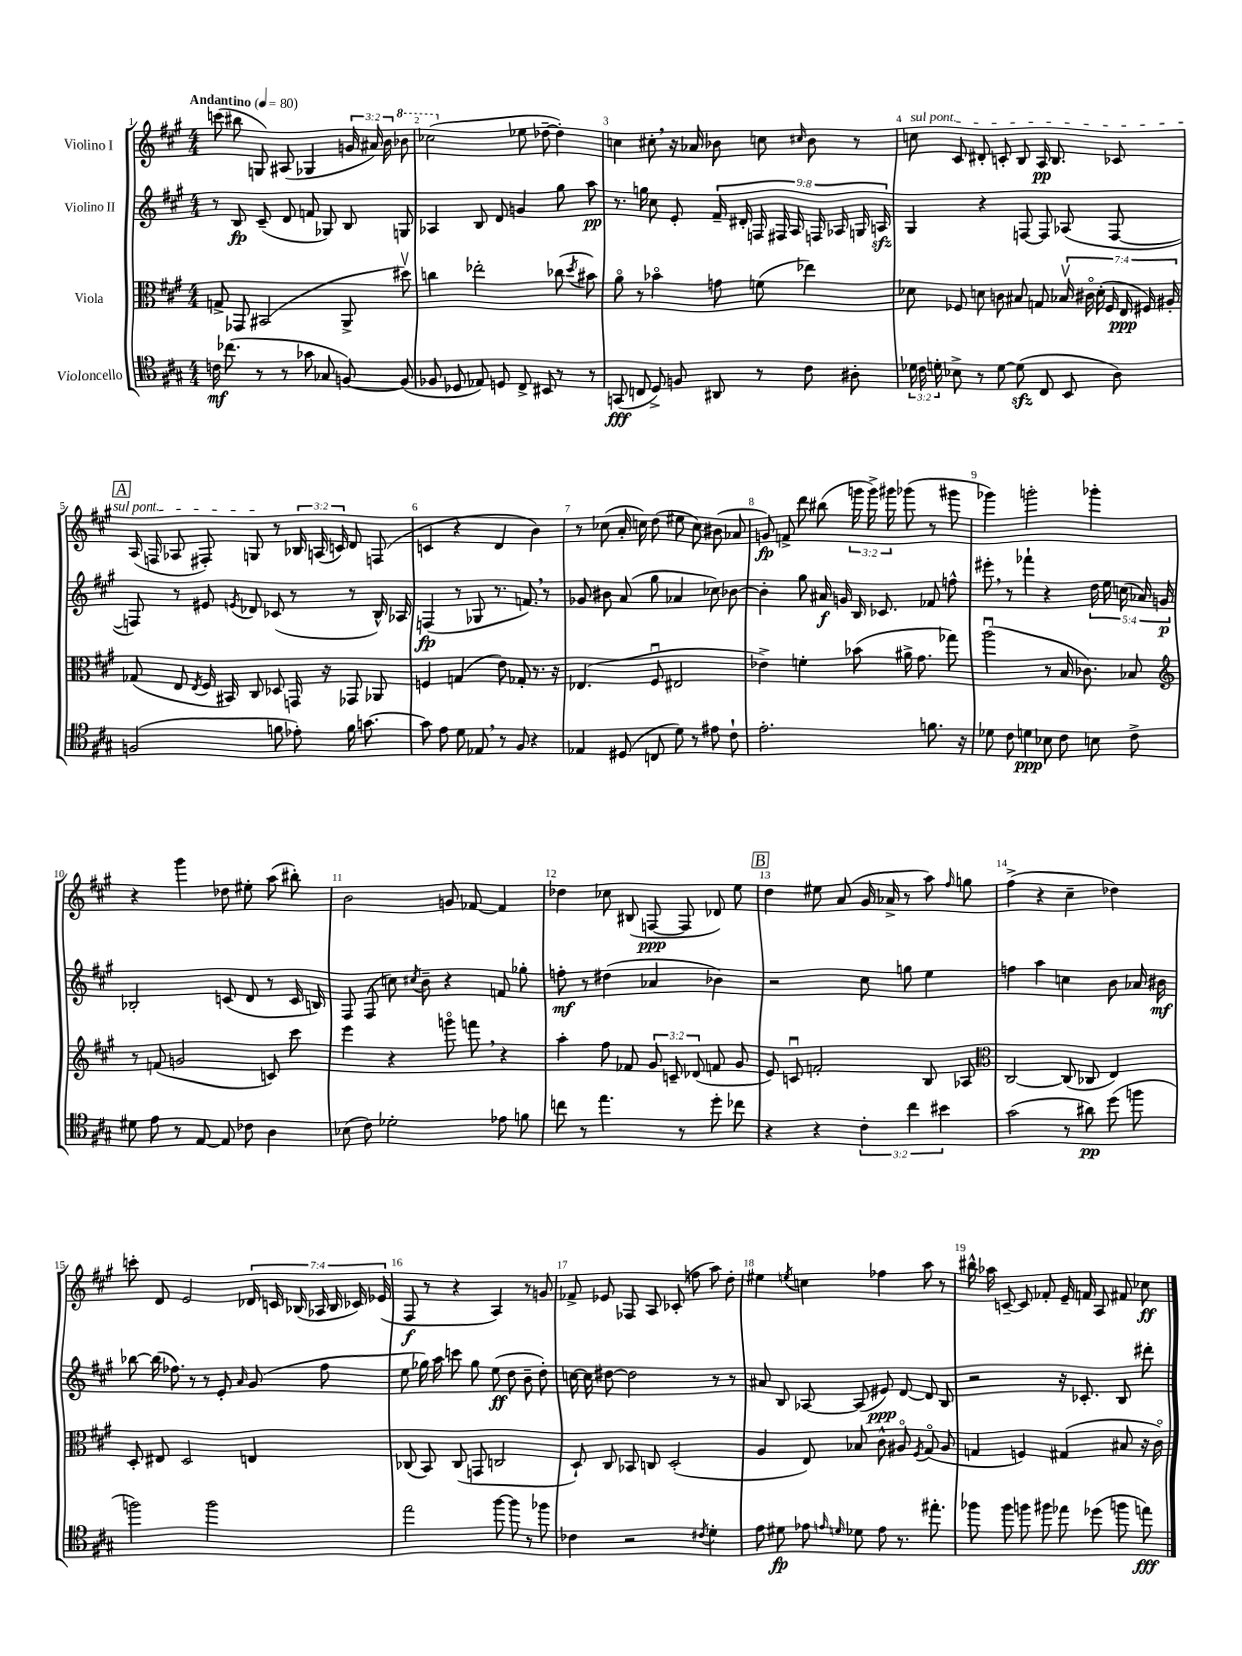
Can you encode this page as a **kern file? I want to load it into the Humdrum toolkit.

**kern	**kern	**kern	**kern
*staff4	*staff3	*staff2	*staff1
*clefC4	*clefC3	*clefG2	*clefG2
*k[f#c#g#]	*k[f#c#g#]	*k[f#c#g#]	*k[f#c#g#]
*M4/4	*M4/4	*M4/4	*M4/4
*MM80	*MM80	*MM80	*MM80
16c	8G^	8r	(8ccc
(8.cc-	.	.	.
.	8GG-	8B	8bb#
8r	(2BB#	(8c#~	8G)
8r	.	8d	(8A#
8g-	.	8f	4G-
8G-	.	8G-)	.
[8F)	8AA^	8B	24g
.	.	.	24a#)
.	.	.	24b
(8F]	8dd#v)	8G	8bb-
=	=	=	=
8F-	4cc	4A-	(2ccc-
8D-	.	.	.
8E-)	2ee-'	8B	.
8D	.	8d	.
8C#^	.	4g	8ee-
8BB#	.	.	[8dd-~
8r	(8cc-	8gg#	4dd-'])
.	8qdd	.	.
8r	8b#)	8aa	.
=	=	=	=
(8GG	8ao	8.r	4cc
8C	8r	.	.
.	.	16gg	.
8D^)	4b-o	8cc#	8cc#'
8F	.	8e'	16r
.	.	.	16a-
8AA#	8g	18f#~	8b-
.	.	18d#'	.
.	.	18F	.
8r	(8f	.	8cc
.	.	18F#	.
.	.	18A	.
.	.	.	16qqcc#
8c#	4ee-)	.	8b-
.	.	18F	.
.	.	18A-	.
8A#'	.	.	8r
.	.	18G	.
.	.	18A	.
=	=	=	=
24d-	8d-	4G#	8cc
24c#	.	.	.
24d'	.	.	.
8B-^	8F-	.	8c#
8r	8d	4r	8d#'
[8d	8c	.	8c'
(8d]	8B#	[8F	8B
8C#	8G	8F]	16A
.	.	.	8.B
8BB	28B-v	(8A-	.
.	28c#o	.	.
.	(28d'	.	.
.	28F-	.	.
8A)	.	[8F	8c-
.	28E	.	.
.	28F#)	.	.
.	28A#'	.	.
=	=	=	=
(2F	(8G-	8F])	(16A
.	.	.	16F
.	8E	8r	8A-
.	8qE	.	.
.	16F#	8e#	8F#')
.	16BB#)	.	.
.	.	8qe	.
.	8C#	8d-	8G
8f	8D-	(8c-	8r
8e-')	16GG	8r	24B-
.	.	.	(24A
.	16r	.	.
.	.	.	24c)
16f	8GG-	8r	8d
[8.g	.	.	.
.	8AA-	16B^^)	(8F
.	.	16A-	.
=	=	=	=
8g]	4F	(4F	4c
8e	.	.	.
8d	(4G	8r	4r
8E-	.	8G-	.
8r	8e)	8.r	4d
8F#	8G-'	.	.
.	.	8.f)	.
4r	8.r	.	4b)
.	.	8r	.
.	16r	.	.
=	=	=	=
4E-	(4.E-	8g-	8r
.	.	8b#	(8cc-
(8D#	.	(8a	16a'
.	.	.	16cc)
8C	8F#u	8gg#	(8dd
8d)	2E#	4a-	8ee#
8r	.	.	8cc)
8e#	.	8cc-)	(8b#
8c#`	.	[8b-	8a-
=	=	=	=
2.e'	4e-^)	4b-']	8g)
.	.	.	8f^
.	4f'	8gg#	8ddd
.	.	16a#	(8bb#
.	.	16g	.
.	(8b-	16B	24ggg
.	.	.	24ggg^)
.	.	8.c-	.
.	.	.	24ggg#
.	16a#^	.	(8ggg-
.	8.g#	.	.
8.f	.	8f-	8r
.	8gg-)	8ff^^	8ggg#
16r	.	.	.
=	=	=	=
8d-	(2aau	8eee#'	4ggg-)
8c#	.	8r	.
4d	.	4fff-`	2ggg'
8B-	8r	4r	.
8c#	16B	.	.
.	8.c-)	.	.
8B	.	20dd	4ggg-'
.	.	20ee	.
.	.	(20cc	.
8c#^	8B-	.	.
.	.	20a-)	.
.	.	20g	.
=	=	=	=
*	*clefG2	*	*
8d#	8r	2B-'	4r
8e	(8f	.	.
8r	2g	.	4ggg#
[8E	.	.	.
8E]	.	(8c	8dd-
8c-	.	8d	8ee#'
4A	8c)	8r	(8aa
.	8ccc#	16c	8bb#')
.	.	16B)	.
=	=	=	=
(8B-	4eee	8F#	2b
8c#)	.	(8F#	.
2d-'	4r	8cc)	.
.	.	8qcc#	.
.	.	8b~	.
.	8gggo	4r	8g
.	8fff	.	[8f-
8e-	4r	8f	4f-]
8f	.	8gg-'	.
=	=	=	=
8cc	4aa'	8ff'	4dd-
8r	.	8r	.
4.ee	8ff#	(4dd#	8cc-
.	8f-	.	(8B#
.	12g#	4a-	[8F
.	12c~	.	.
8r	.	.	8F]
.	(12d-	.	.
8dd'	8f	4b-)	8d-)
8cc-	8g#	.	8ee
=	=	=	=
4r	8e)	2r	4dd
.	8cu	.	.
4r	2f'	.	8ee#
.	.	.	(8a
6c#'	.	8cc#	16g#
.	.	.	16a-^
.	.	8gg	8r
6cc#	.	.	.
.	8B	4ee	8aa)
6b#	.	.	.
.	.	.	16qqff#
.	8A-	.	8gg
=	=	=	=
*	*clefC3	*	*
(2g#	[2C#	4ff	(4ff#^
.	.	4aa	4r
8r	(8C#]	4cc	4cc#~
8a#)	8C-	.	.
(8dd	4E)	8b	4dd-)
8ff	.	16a-	.
.	.	16b#	.
=	=	=	=
2ff)	8D'	[8bb-	8ccc'
.	8E#	(16bb-]	8d
.	.	8.ff-)	.
.	2D	.	2e
.	.	8r	.
2ff	.	8r	.
.	.	8e'	.
.	.	16qqa	.
.	4E	(8g#	28d-
.	.	.	28c
.	.	.	(28B-
.	.	.	28A-
.	.	8ff-	.
.	.	.	28B-
.	.	.	28c-)
.	.	.	(28e-
=	=	=	=
2ee	(8C-	8ee	8F#
.	8BB)	16gg-)	8r
.	.	16aa	.
.	(8C-	8ccc	4r
.	8GG	8gg-	.
[8ff#	2C	(8ee	4A)
8ff#]	.	8dd	.
8r	.	8b~	8r
8ff-	.	8dd')	8g
=	=	=	=
4c-	8D`)	[16cc	8f-^
.	.	16cc]	.
.	8C#	[8dd#	8e-
2r	8BB-	2dd#]	8F-
.	8C	.	8A
.	(2D'	.	(8c-'
.	.	.	8ff
8qc#	.	.	.
4d'	.	8r	8aa)
.	.	8r	8dd'
=	=	=	=
8e	4A	8a#	4ee#
8d#	.	8B	.
.	.	.	8qee
8e-	8E)	[8A-	4cc
16qqe	.	.	.
16qqd	.	.	.
8d-	8B-	(8A-]	.
8e	8c#^^	8e#)	4ff-
8.r	8A#o	[8d	.
.	8qF#	.	.
.	(8G#o	8d]	8aa
8.ee#'	.	.	.
.	8A#	8B	8r
=	=	=	=
8ff-	4G	2r	16bb#^^
.	.	.	16aa-
8ff-	.	.	[8c~
8ff	4F)	.	8c]
8ff#	.	.	8f-'
8ee-	(4G#	16r	16e~
.	.	8.c-'	16f
(8dd-	.	.	8A
8ff	8B#	8B	8f#
8ee)	16r	8ddd#'	8cc-
.	16c#o)	.	.
==	==	==	==
*-	*-	*-	*-
